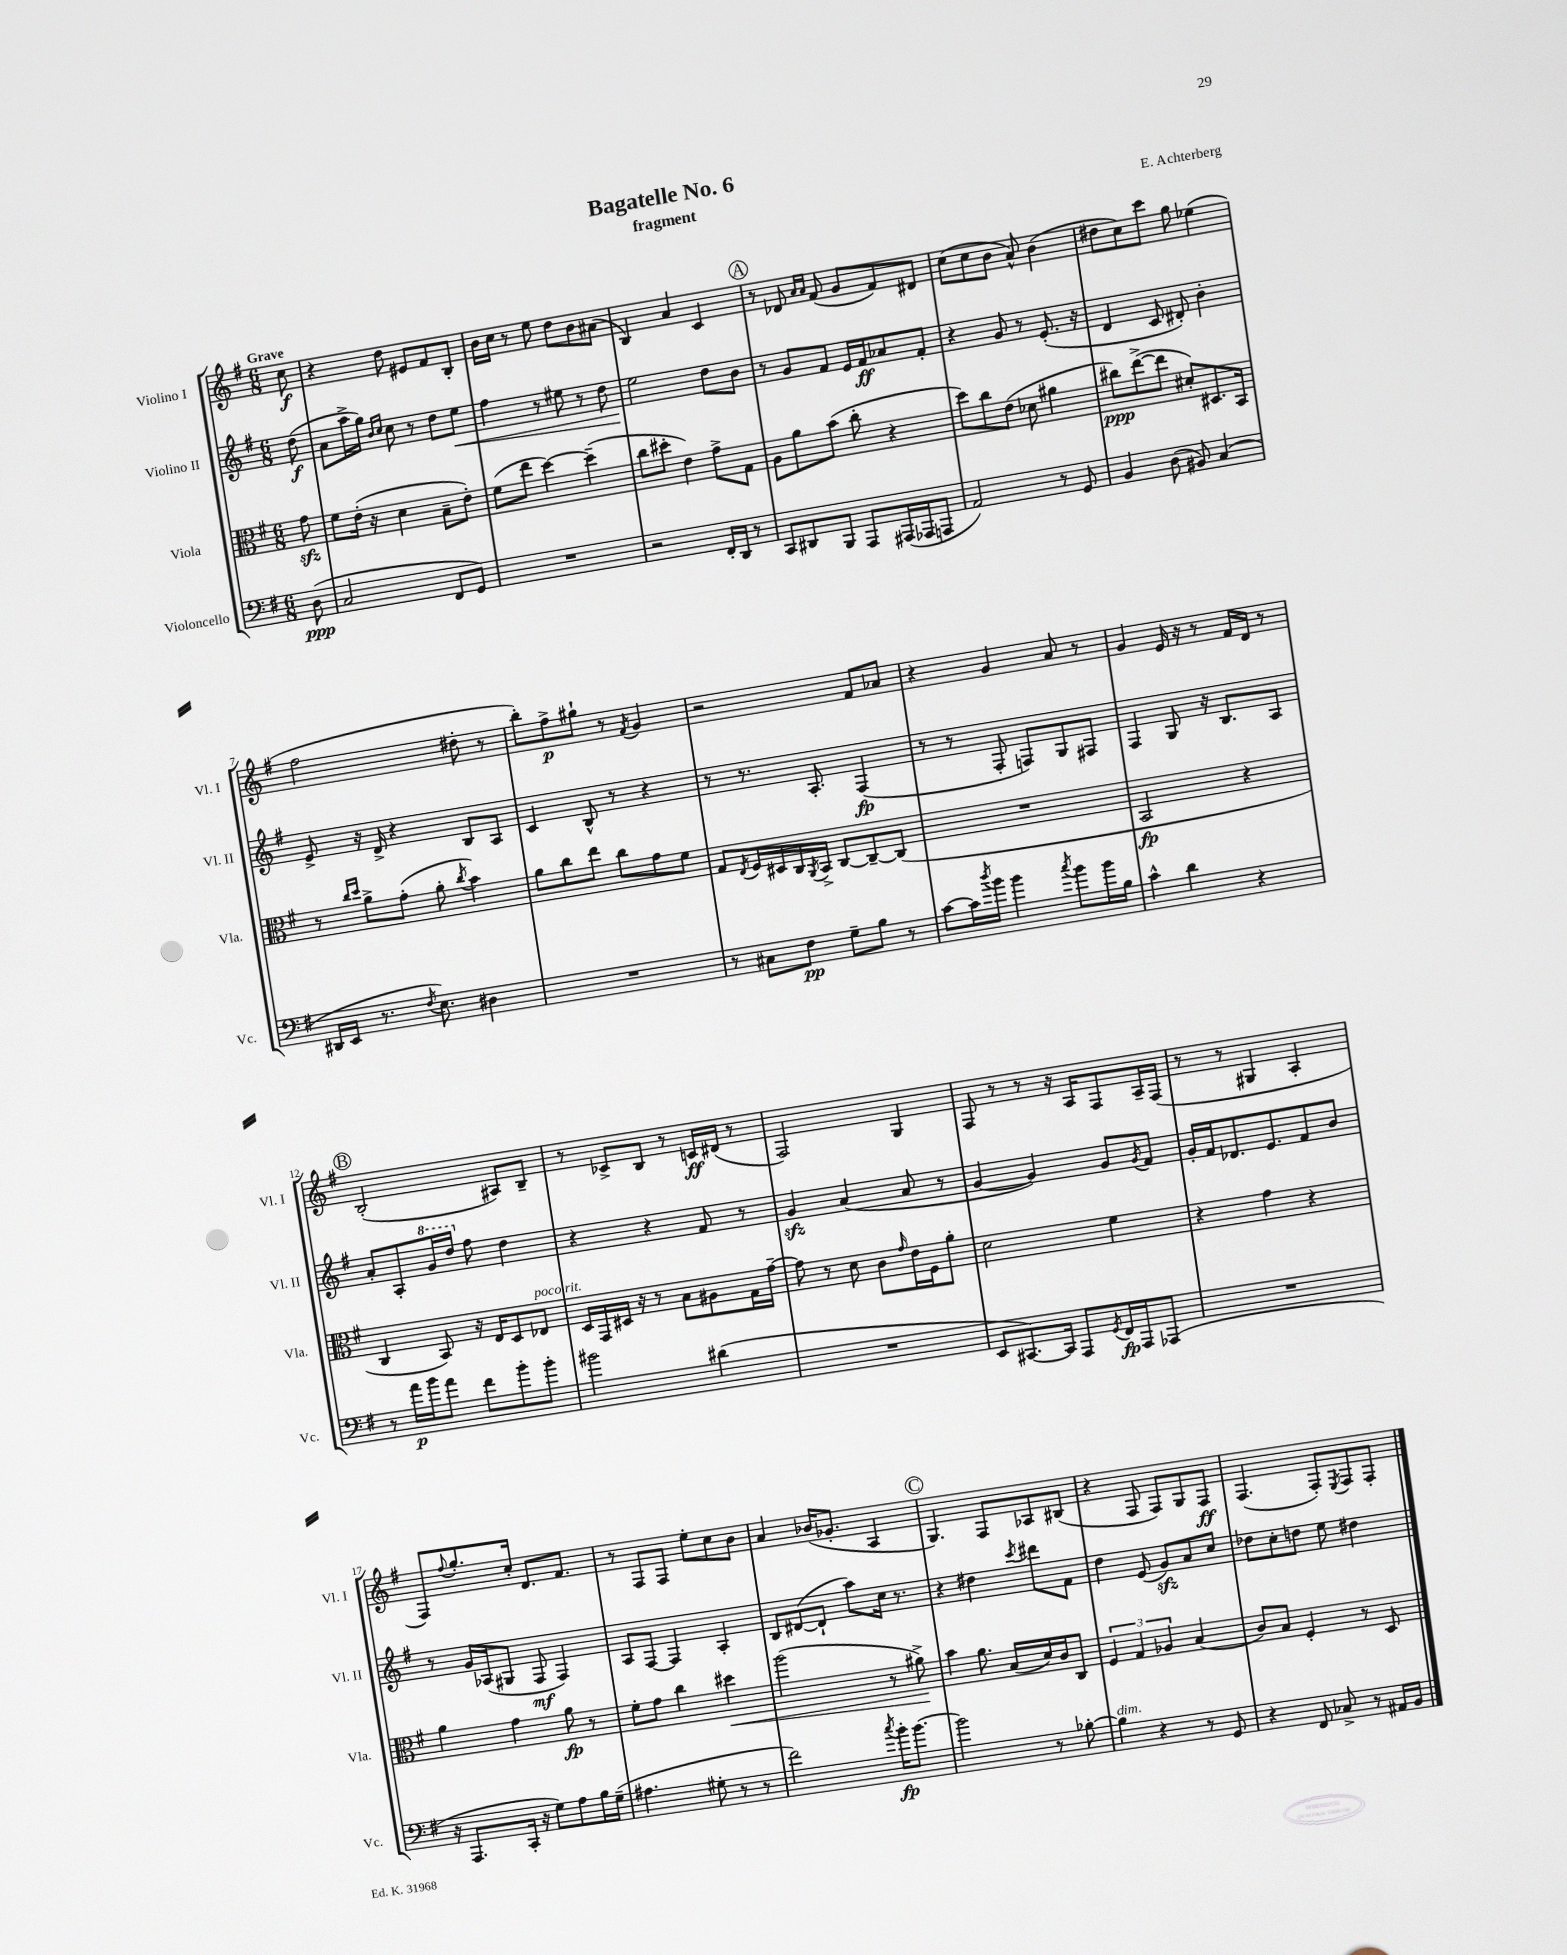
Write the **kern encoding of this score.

**kern	**kern	**kern	**kern
*staff4	*staff3	*staff2	*staff1
*clefF4	*clefC3	*clefG2	*clefG2
*k[f#]	*k[f#]	*k[f#]	*k[f#]
*M6/8	*M6/8	*M6/8	*M6/8
(8D	8g	(8dd	8cc
=	=	=	=
2C	8f#	8a	4r
.	(16e'	16aa^	.
.	16r	16gg)	.
.	.	16qqb	.
.	.	16qqcc	.
.	4d	8cc	8dd
.	.	8r	8e#
8FF#	8B~	8dd	8f#
8GG)	8e')	8ee	8B'
=	=	=	=
2.r	(8f#	4ff#	16b
.	.	.	16cc
.	8ee	.	8r
.	[4dd)	8r	8ee
.	.	8ee#	8dd
.	(4dd~]	8r	8b
.	.	8dd	(8a#
=	=	=	=
2r	8cc	2ee	4B)
.	8dd#'	.	.
.	4e)	.	4a
16FF#'	8g^	8dd	4c
16DD	.	.	.
8r	8G	8b	.
=	=	=	=
8CC	8A	8r	8r
8DD#	8a	8g	8d-
.	.	.	16qqa
.	.	.	16qqa
8BBB	(8b	8f#	(8f#
8AAA	8cc'	16e	8g
.	.	16f#	.
(16AAA#	4r	8a-	8f#)
16AAA-	.	.	.
8AAA	.	8f#'	8d#
=	=	=	=
2AA)	8dd)	4r	(8cc
.	8cc	.	8cc
.	(8e	8g	8b
.	8d-	8r	8a^^)
8r	4a#	(8.e'	(4b
8GG	.	.	.
.	.	16r	.
=	=	=	=
4BB	8cc#)	4d	8dd#
.	([8ee^	.	8cc)
(8D	8ee]	8c	8ccc
8BB#)	8d#')	8d#')	8gg
(4C	8.D#	4b'	(4ee-
.	16BB	.	.
=	=	=	=
16DD#	8r	8e^	2ff#
16EE	.	.	.
.	16qqcc	.	.
.	16qqdd	.	.
8.r	8a^	16r	.
.	.	16d^	.
.	(8g'	4r	.
8qF#	.	.	.
8.E)	.	.	.
.	8a'	.	.
.	8qcc	.	.
4D#	4b)	8B	8dd#'
.	.	8A	8r
=	=	=	=
2.r	8a	4c	8bb')
.	8cc	.	8ff#^
.	8ee	8B^^	8gg#`
.	8cc	8r	8r
.	.	.	8qf#
.	8g	4r	4g
.	8f#	.	.
=	=	=	=
8r	8G	8r	2r
.	8qE	.	.
8C#	16F#	8.r	.
.	16D#	.	.
8F#	16C	.	.
.	8qAA	.	.
.	16BB^	8.A'	.
8G~	[8C	.	.
8B	8C~_	(4F#	8f#
8r	(8C]	.	8a-
=	=	=	=
[8c	2.r	8r	4r
16c]	.	8r	.
8qdd	.	.	.
16b	.	.	.
4b	.	8F#'	4g
.	.	8F)	.
8qcc	.	.	.
8b	.	8G	8a
16b	.	8F#	8r
16B	.	.	.
=	=	=	=
4c^^	2BB	4F#	4g
4d	.	8G	16e
.	.	.	16r
.	.	16r	8r
.	.	8.B	.
4r	4r	.	16f#
.	.	.	16d
.	.	8A	8r
=	=	=	=
8r	4C	8a'	(2B'
16a	.	8A'	.
16b	.	.	.
8a	8BB)	16gg	.
.	.	16ddd	.
8f#	16r	8ff#	.
.	16E	.	.
8b'	8D	4dd	8A#)
8b'	8E-	.	8B~
=	=	=	=
2b#	16D	4r	8r
.	16GG	.	.
.	16D#	.	8c-^
.	16r	.	.
.	8r	4r	8B
.	8B	.	8r
(4d#	8A#	8f#	16c
.	.	.	(16d#
.	16G	8r	8r
.	[16g~	.	.
=	=	=	=
2.r	8g]	4g	2F#)
.	8r	.	.
.	8d	(4a	.
.	8c	.	.
.	16qqg	.	.
.	16e	8a	4G
.	16F#	.	.
.	8a'	8r	.
=	=	=	=
8EE	2d	[4g	8F#
[8.CC#)	.	.	8r
.	.	4g])	8r
16CC#]	.	.	.
8AAA	.	.	16r
.	.	.	16A
8qGG	.	.	.
16FF#	4f#	8g	8F#
16AAA	.	.	.
.	.	8qg	.
(8AAA-	.	8f#	16A~
.	.	.	(16F#
=	=	=	=
2.r	4r	16g'	8r
.	.	16f#	.
.	.	8.d-	8r
.	4g	.	4G#
.	.	8.e	.
.	4r	8f#	4A'
.	.	8b	.
=	=	=	=
16r	4a	8r	8F#)
8.AAA	.	.	.
.	.	.	8qqff#
.	.	16g	8.gg'
.	.	(16A-	.
16CC'	4g	8G#	.
16r	.	.	16cc'
8G)	.	8F#	8.d
8A	8a	4F#)	.
.	.	.	8.f#
16B	8r	.	.
(16G~	.	.	.
=	=	=	=
4.A#	8f#'	8A	8r
.	8g	[8F#	8F#
.	4cc	4F#]	8F#
8G#'	.	.	8ee'
8r	4dd#	4A'	8cc
8r	.	.	8b
=	=	=	=
2f#)	(2aa	8B	4a
.	.	([8d#	.
.	.	8d#`]	(16b-
.	.	.	8.g-'
.	.	8aa)	.
8qcc	.	.	.
16b'	8r	16cc	4A
[8.b	.	8.r	.
.	8a#^)	.	.
=	=	=	=
2b]	4b	4r	4.G)
.	8.a	4dd#	.
.	.	.	8F#
.	(16B	.	.
.	.	8qccc	.
8r	16d)	8ddd#	8A-
.	16c	.	.
[8B-'	8C	8f#	(8B#
=	=	=	=
4B-]	6F#	4dd	4r
.	6G	.	.
4r	.	(8e	8F#
.	6A-	.	.
.	.	8g)	8F#)
8r	(4B	8a	8G
8GG	.	8cc	8F#
=	=	=	=
4r	8c)	8dd-	(4.F#
.	8B	8cc'	.
8FF#	4F#'	8dd	.
8C-^	.	8ee	8F#')
.	.	.	8qE
8r	8r	4dd#	8F#
16AA#	8D	.	8F#'
16BB	.	.	.
==	==	==	==
*-	*-	*-	*-
